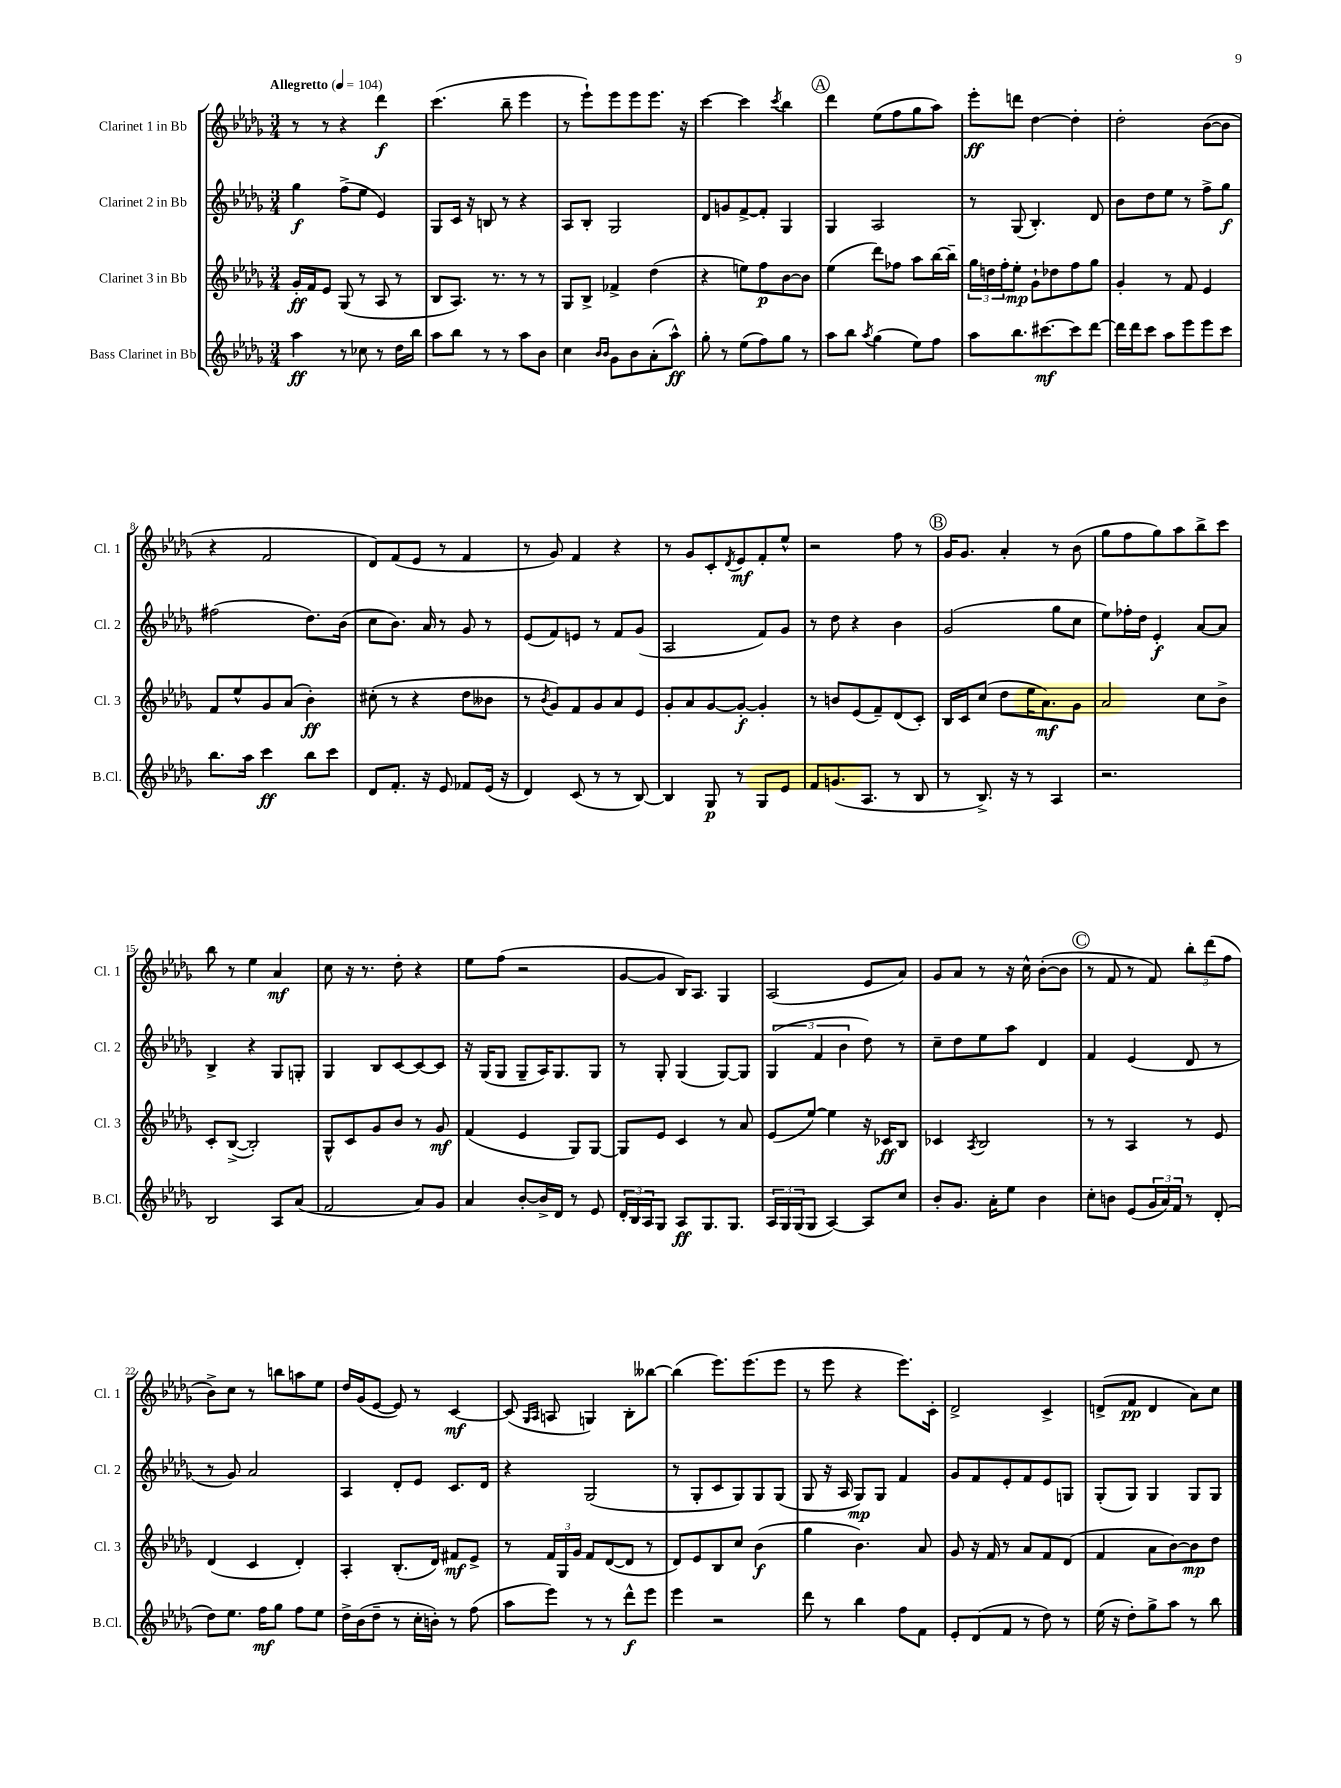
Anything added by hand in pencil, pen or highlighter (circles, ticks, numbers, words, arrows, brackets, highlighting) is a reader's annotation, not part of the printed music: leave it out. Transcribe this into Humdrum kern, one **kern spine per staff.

**kern	**kern	**kern	**kern
*staff4	*staff3	*staff2	*staff1
*clefG2	*clefG2	*clefG2	*clefG2
*k[b-e-a-d-g-]	*k[b-e-a-d-g-]	*k[b-e-a-d-g-]	*k[b-e-a-d-g-]
*M3/4	*M3/4	*M3/4	*M3/4
*MM104	*MM104	*MM104	*MM104
4aa-	16g-'	4gg-	8r
.	16f	.	.
.	8e-	.	8r
8r	(8G-	(8ff^	4r
8cc-	8r	8ee-	.
8r	8A-	4e-)	4ddd-
16dd-	8r	.	.
16bb-	.	.	.
=	=	=	=
8aa-	8B-	8G-	(4.ccc
8bb-	8.A-)	16c	.
.	.	16r	.
8r	.	8B	.
.	8.r	.	.
8r	.	8r	8bb-~
8aa-	8r	4r	4eee-
8b-	8r	.	.
=	=	=	=
4cc	8G-	8A-	8r
.	8B-^	8B-'	8eee-`)
16qqb-	.	.	.
16qqb-	.	.	.
8g-	4f-^	2G-	8eee-
8b-	.	.	8eee-
(8a-'	(4dd-	.	8.eee-
8aa-^^)	.	.	.
.	.	.	16r
=	=	=	=
8gg-'	4r	8d-	[4ccc
8r	.	8g	.
(8ee-	8ee)	[8f^	4ccc]
8ff)	8ff	8f']	.
.	.	.	8qccc
8gg-	[8b-	4G-	4bb-
8r	8b-]	.	.
=	=	=	=
8aa-	(4ee-	4G-	4ddd-
8bb-	.	.	.
8qaa-	.	.	.
(4gg-	8ddd-)	2A-	(8ee-
.	8ff-	.	8ff
8ee-)	8aa-	.	8gg-
8ff	[16bb-	.	8aa-)
.	16bb-~]	.	.
=	=	=	=
8aa-	24gg-	8r	8eee-'
.	24dd	.	.
.	24ff'	.	.
8.bb-	8ee-'	(8G-	8ddd
.	8g-`	4.B-')	[4dd-
[8.ccc#	.	.	.
.	8dd-	.	.
8ccc#]	8ff	.	4dd-']
[8ddd-	8gg-	8d-	.
=	=	=	=
16ddd-]	4g-'	8b-	2dd-'
16ddd-	.	.	.
8ccc	.	8dd-	.
8aa-	8r	8ee-	.
8eee-	8f	8r	.
8eee-	4e-	8ff^	([8b-
8ccc	.	8gg-	8b-]
=	=	=	=
8.bb-	8f	(2ff#	4r
.	8ee-^^	.	.
16aa-	.	.	.
4ccc	8g-	.	2f
.	(8a-	.	.
8bb-	4b-')	8.dd-)	.
8ccc	.	.	.
.	.	(16b-	.
=	=	=	=
8d-	(8cc#'	8cc	8d-)
8.f'	8r	8.b-)	(8f
.	4r	.	8e-
16r	.	16a-	.
8e-	.	8r	8r
8f-	8dd-	8g-	4f
(16e-	8b--	8r	.
16r	.	.	.
=	=	=	=
4d-)	8r	(8e-	8r
.	8qb-	.	.
.	8g-)	8f)	8g-)
(8c	8f	8e	4f
8r	8g-	8r	.
8r	8a-	8f	4r
[8B-)	8e-	(8g-	.
=	=	=	=
4B-]	8g-'	2A-	8r
.	8a-	.	8g-
8G-	[8g-	.	8c'
.	.	.	8qd-
8r	8g-'_	.	8e-
8G-	4g-']	8f)	8f'
8e-	.	8g-	8ee-^^
=	=	=	=
8f	8r	8r	2r
(8.g	8b	8dd-	.
.	(8e-	4r	.
8.A-	.	.	.
.	8f~)	.	.
8r	(8d-	4b-	8ff
8B-	8c')	.	8r
=	=	=	=
8r	16B-	(2g-	16g-
.	16c	.	8.g-
8.B-^)	(8cc	.	.
.	8dd-	.	4a-'
16r	.	.	.
8r	16ee-	.	.
.	8.a-)	.	.
4A-	.	8gg-	8r
.	8g-	8cc	(8b-
=	=	=	=
2.r	2a-	8ee-)	8gg-
.	.	16ff-'	8ff
.	.	16dd-	.
.	.	4e-'	8gg-)
.	.	.	8aa-
.	8cc	[8a-	8bb-^
.	8b-^	8a-]	8ccc
=	=	=	=
2B-	8c'	4B-^	8bb-
.	([8B-^	.	8r
.	2B-'])	4r	4ee-
8A-	.	8G-	4a-
(8a-	.	8G'	.
=	=	=	=
2f	8G-^^	4G-	8cc
.	8c	.	16r
.	.	.	8.r
.	8g-	8B-	.
.	8b-	[8c	8dd-'
8a-)	8r	8c_	4r
8g-	8g-	8c]	.
=	=	=	=
4a-	(4f	16r	8ee-
.	.	(16G-	.
.	.	8G-	(8ff
[8b-'	4e-	8G-~	2r
16b-^]	.	16A-)	.
16d-	.	8.G-	.
8r	8G-)	.	.
8e-	[8G-	8G-	.
=	=	=	=
24d-'	8G-]	8r	[8g-
24B-	.	.	.
24A-	.	.	.
8G-	8e-	8G-'	8g-]
8A-	4c	(4G-	16B-)
.	.	.	8.A-
8.G-	.	.	.
.	8r	[8G-)	4G-
8.G-	.	.	.
.	8a-	8G-]	.
=	=	=	=
24A-	(8e-	(6G-	(2A-
24G-	.	.	.
(24G-	.	.	.
8G-	[8ee-)	.	.
.	.	6f	.
[4A-)	4ee-]	.	.
.	.	6b-	.
8A-]	16r	8dd-)	8e-
.	16c-	.	.
8cc	8B-	8r	8a-)
=	=	=	=
8b-'	4c-	8cc~	8g-
8.g-	.	8dd-	8a-
.	8qA-	.	.
.	2B-	8ee-	8r
16a-'	.	.	.
8ee-	.	8aa-	16r
.	.	.	16cc^^
4b-	.	4d-	([8b-'
.	.	.	8b-]
=	=	=	=
8cc'	8r	4f	8r
8b	8r	.	8f
(8e-	4A-	(4e-	8r
24g-	.	.	8f)
24a-)	.	.	.
24f	.	.	.
8r	8r	8d-	12bb-'
.	.	.	(12ddd-
(8d-'	8e-	8r	.
.	.	.	12ff
=	=	=	=
8dd-)	(4d-	8r	8b-^)
8.ee-	.	8g-)	8cc
.	4c	2a-	8r
16ff	.	.	.
8gg-	.	.	8bb
8ff	4d-')	.	8aa
8ee-	.	.	8ee-
=	=	=	=
16dd-^	4A-'	4A-	16dd-
(16b-	.	.	(16g-
8dd-~	.	.	[8e-
8r	(8.B-'	8d-'	8e-])
16cc'	.	8e-	8r
16b')	16d-)	.	.
8r	8f#	8.c	[4c
(8ff	8e-^	.	.
.	.	16d-	.
=	=	=	=
8aa-	8r	4r	(8c]
.	.	.	16qqG-
.	.	.	16qqA-
8eee-)	24f	.	8A
.	24G-	.	.
.	24g-	.	.
8r	8f	(2G-	4G)
8r	([8d-	.	.
8ddd-^^	8d-]	.	8B-'
8eee-	8r	.	[8bb--
=	=	=	=
4eee-	8d-)	8r	(4bb--]
.	8e-	8G-'	.
2r	8B-	8c	8.eee-)
.	8cc	8G-)	.
.	.	.	(8.eee-
.	(4b-	8G-	.
.	.	(8G-	8eee-
=	=	=	=
8ddd-	4gg-	8G-	8r
8r	.	16r	8eee-
.	.	16A-	.
4bb-	4.b-)	8G-)	4r
.	.	8G-	.
8ff	.	4f	8.eee-)
8f	8a-	.	.
.	.	.	16c'
=	=	=	=
8e-'	8g-	8g-	2d-^
(8d-	16r	8f	.
.	16f	.	.
8f	8r	8e-'	.
8r	8a-	8f	.
8dd-)	8f	8e-	4c^
8r	(8d-	8G	.
=	=	=	=
(16ee-	4f	(8G-'	(8d^
16r	.	.	.
8dd-')	.	8G-)	8f
8gg-^	8a-	4G-	4d
8aa-	[8b-)	.	.
8r	8b-]	8G-	8a-)
8bb-	8dd-	8G-	8cc
==	==	==	==
*-	*-	*-	*-
